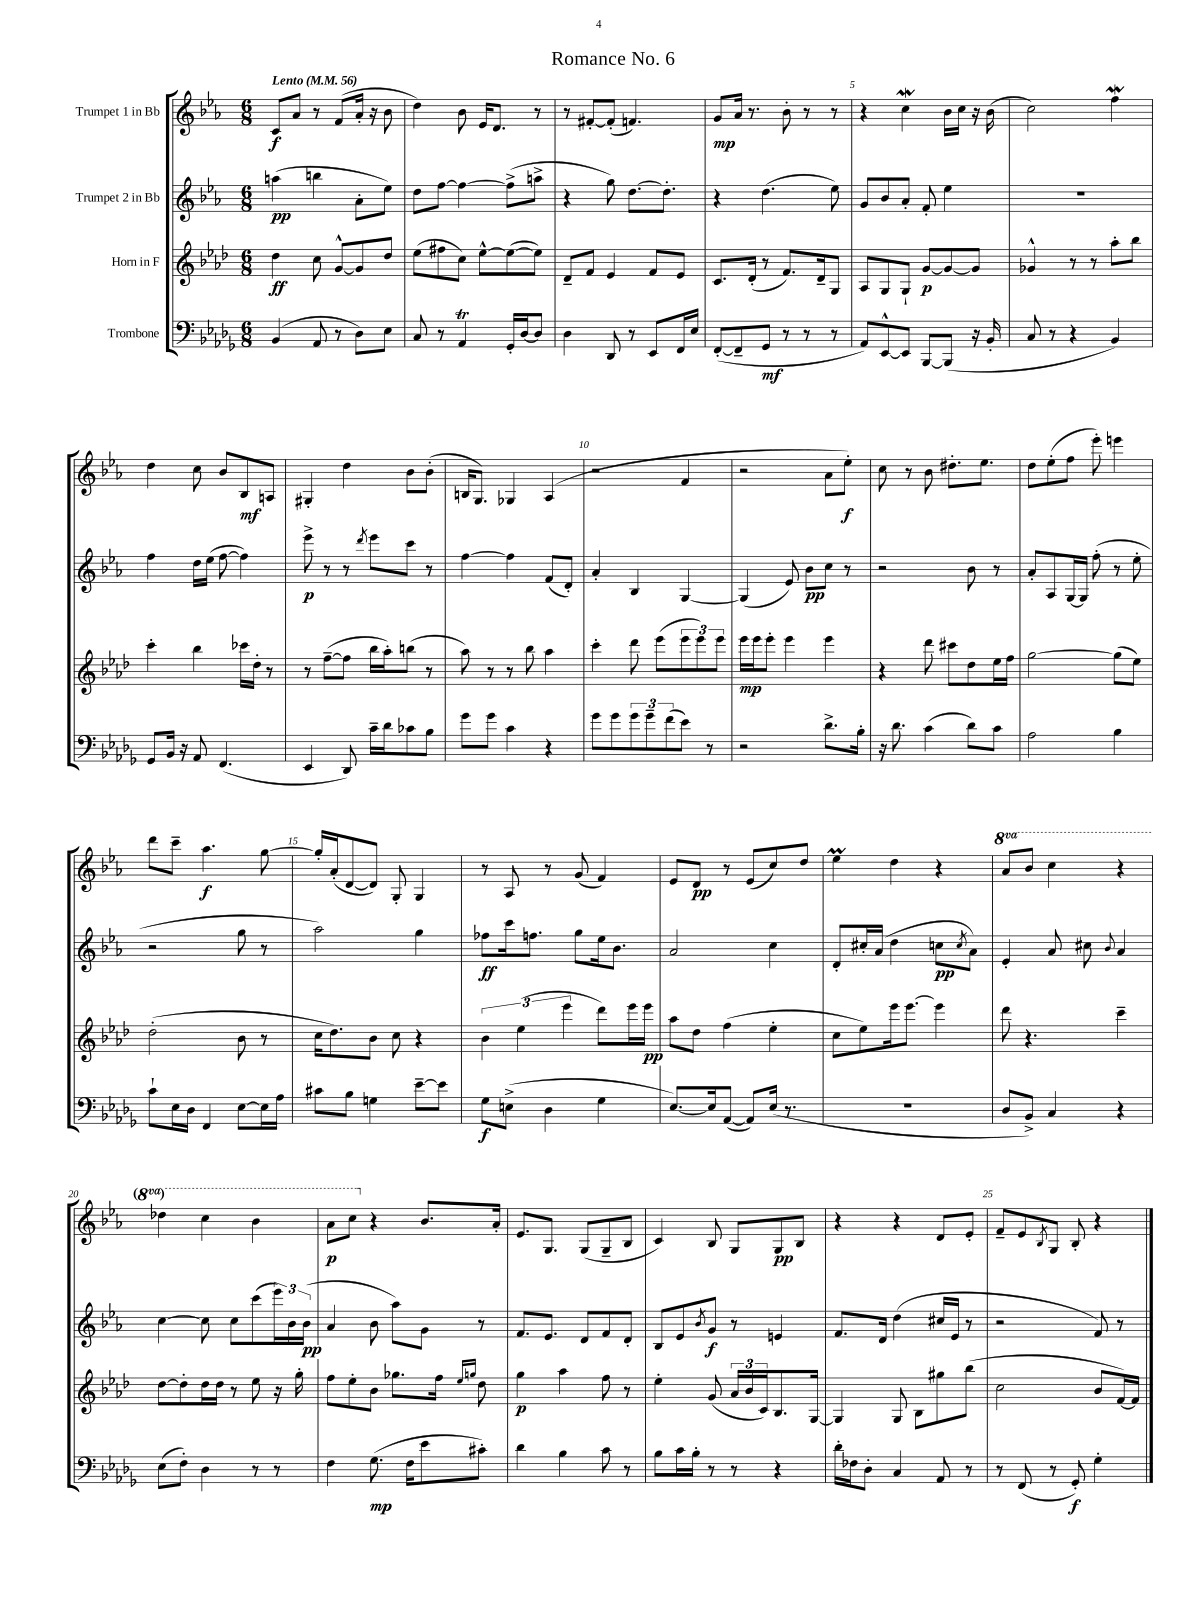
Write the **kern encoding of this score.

**kern	**kern	**kern	**kern
*staff4	*staff3	*staff2	*staff1
*clefF4	*clefG2	*clefG2	*clefG2
*k[b-e-a-d-g-]	*k[b-e-a-d-]	*k[b-e-a-]	*k[b-e-a-]
*M6/8	*M6/8	*M6/8	*M6/8
*MM56	*MM56	*MM56	*MM56
(4BB-	4dd-	(4aa	8c
.	.	.	8a-
8AA-	8cc	4bb	8r
8r	[8g^^	.	(8f
8D-)	8g]	8a-'	16a-'
.	.	.	16r
8E-	8dd-	8ee-)	8b-
=	=	=	=
8C	(8ee-	8dd	4dd)
8r	8ff#	[8ff	.
4AA-	8cc)	4ff_	8b-
.	[8ee-^^	.	16e-
.	.	.	8.d
16GG-'	(8ee-_	(8ff^]	.
[16D-	.	.	.
8D-]	8ee-])	8aa^	8r
=	=	=	=
4D-	8d-~	4r	8r
.	8f	.	[8f#'
8DD-	4e-	8gg)	(8f#']
8r	.	[8.dd	4.f)
8EE-	8f	.	.
.	.	8.dd']	.
16FF	8e-	.	.
16E-	.	.	.
=	=	=	=
([8FF'	8.c	4r	8g
8FF~]	.	.	16a-
.	(16d-'	.	8.r
8GG-	8r	(4.dd	.
8r	8.f)	.	8b-'
8r	.	.	8r
.	16d-~	.	.
8r	8G	8ee-)	8r
=	=	=	=
8AA-)	8A-	8g	4r
[8EE-^^	8G	8b-	.
8EE-]	8G`	8a-'	4cc
[8BBB-	[8g	8f'	.
(8BBB-]	8g_	4ee-	16b-
.	.	.	16cc
16r	8g]	.	16r
16BB-'	.	.	(16b-
=	=	=	=
8C	4g-^^	2.r	2cc)
8r	.	.	.
4r	8r	.	.
.	8r	.	.
4BB-)	8aa-'	.	4ff
.	8bb-	.	.
=	=	=	=
8GG-	4ccc'	4ff	4dd
16BB-	.	.	.
16r	.	.	.
8AA-	4bb-	16dd	8cc
.	.	(16ee-	.
(4.FF	.	[8ff	8b-
.	16ccc-	4ff])	8B-
.	16dd-'	.	.
.	8r	.	8A
=	=	=	=
4EE-	8r	8eee-^	4G#'
.	([8ff~	8r	.
8DD-)	8ff]	8r	4dd
.	.	8qddd	.
16c~	16bb-	8eee-	.
16d-	16aa-')	.	.
8c-	(8bb	8ccc	8b-
8B-	8r	8r	(8b-'
=	=	=	=
8g-	8aa-)	[4ff	16B
.	.	.	8.G)
8g-	8r	.	.
4c	8r	4ff]	4G-
.	8bb-	.	.
4r	4aa-	(8f	(4A-
.	.	8d')	.
=	=	=	=
8g-	4ccc'	4a-'	2r
8g-	.	.	.
12g-	8ddd-	4B-	.
12g-~	.	.	.
.	(8eee-	.	.
(12f	.	.	.
8e-)	12eee-	[4G	4f
.	12eee-)	.	.
8r	.	.	.
.	12eee-	.	.
=	=	=	=
2r	16eee-	(4G]	2r
.	16eee-	.	.
.	8eee-'	.	.
.	4eee-	8e-)	.
.	.	8b-	.
8.d-^	4eee-	8cc	8a-
.	.	8r	8ee-')
16B-'	.	.	.
=	=	=	=
16r	4r	2r	8cc
8.d-	.	.	.
.	.	.	8r
(4c	8ddd-	.	8b-
.	8ccc#	.	8.dd#'
8d-)	8dd-	8b-	.
.	.	.	8.ee-
8c	16ee-	8r	.
.	16ff	.	.
=	=	=	=
2A-	[2gg	8a-'	8dd
.	.	8A-	(8ee-'
.	.	[16G	8ff
.	.	16G]	.
.	.	(8ff'	8eee-')
4B-	(8gg]	8r	4eee
.	8ee-)	8ee-'	.
=	=	=	=
8c`	(2dd-'	2r	8ddd
16E-	.	.	8ccc~
16D-	.	.	.
4FF	.	.	4.aa-
[8E-	8b-	8gg	.
16E-]	8r	8r	[8gg
16A-	.	.	.
=	=	=	=
8c#	16cc	2aa-)	16gg']
.	8.dd-)	.	(16a-'
8B-	.	.	[8d
4G	8b-	.	8d])
.	8cc	.	8G'
[8e-~	4r	4gg	4G
8e-]	.	.	.
=	=	=	=
8G-	6b-	8ff-	8r
(8E^	.	16ccc	8A-
.	(6ee-	.	.
.	.	8.ff	.
4D-	.	.	8r
.	6eee-	.	.
.	.	8gg	(8g
4G-	8ddd-)	16ee-	4f)
.	.	8.b-	.
.	16eee-	.	.
.	16eee-	.	.
=	=	=	=
[8.E-)	8aa-	2a-	8e-
.	8dd-	.	8d
16E-]	.	.	.
([8AA-	(4ff	.	8r
8AA-])	.	.	(8e-
(16E-	4ee-'	4cc	8cc)
8.r	.	.	.
.	.	.	8dd
=	=	=	=
2.r	8cc	8d'	4ee-
.	8ee-)	16cc#'	.
.	.	(16a-	.
.	16eee-	4dd	4dd
.	[8.eee-	.	.
.	4eee-]	8cc	4r
.	.	8qcc	.
.	.	8a-)	.
=	=	=	=
8D-	8ddd-	4e-'	8aa-
8BB-^)	4.r	.	8bb-
4C	.	8a-	4ccc
.	.	8cc#	.
.	.	8qqb-	.
4r	4ccc~	4a-	4r
=	=	=	=
(8E-	[8dd-	[4cc	4ddd-
8F')	8dd-']	.	.
4D-	16dd-	8cc]	4ccc
.	16dd-	.	.
.	8r	8cc	.
8r	8ee-	(8ccc	4bb-
8r	16r	24eee-)	.
.	.	24b-	.
.	16gg'	.	.
.	.	(24b-	.
=	=	=	=
4F	8ff	4a-	8aa-
.	8ee-'	.	8ccc
(8.G-	8b-	8b-	4r
.	8.gg-	8aa-)	.
16F	.	.	.
8e-	.	8g	8.b-
.	16ff	.	.
.	16qqee-	.	.
.	16qqgg	.	.
8c#')	8dd-	8r	.
.	.	.	16a-'
=	=	=	=
4d-	4gg	8.f	8.e-
.	.	8.e-	8.G
4B-	4aa-	.	.
.	.	8d	(8G
8c	8ff	8f	8G~
8r	8r	8d'	8B-
=	=	=	=
8B-	4ee-'	8B-	4c)
16c	.	8e-	.
16B-'	.	.	.
.	.	8qb-	.
8r	(8g	8g	8B-
8r	24a-	8r	8G
.	24b-	.	.
.	24c)	.	.
4r	8.B-	4e	8G
.	.	.	8B-
.	[16G	.	.
=	=	=	=
16d-'	4G]	8.f	4r
16F-	.	.	.
8D-'	.	.	.
.	.	16d	.
4C	8G	(4dd	4r
.	8B-	.	.
8AA-	8gg#	16cc#	8d
.	.	16e-	.
8r	(8bb-	8r	8e-'
=	=	=	=
8r	2cc	2r	8f~
(8FF	.	.	8e-
.	.	.	8qB-
8r	.	.	8G
8GG-')	.	.	8B-'
4G-'	8b-	8f)	4r
.	[16f)	8r	.
.	16f]	.	.
==	==	==	==
*-	*-	*-	*-
